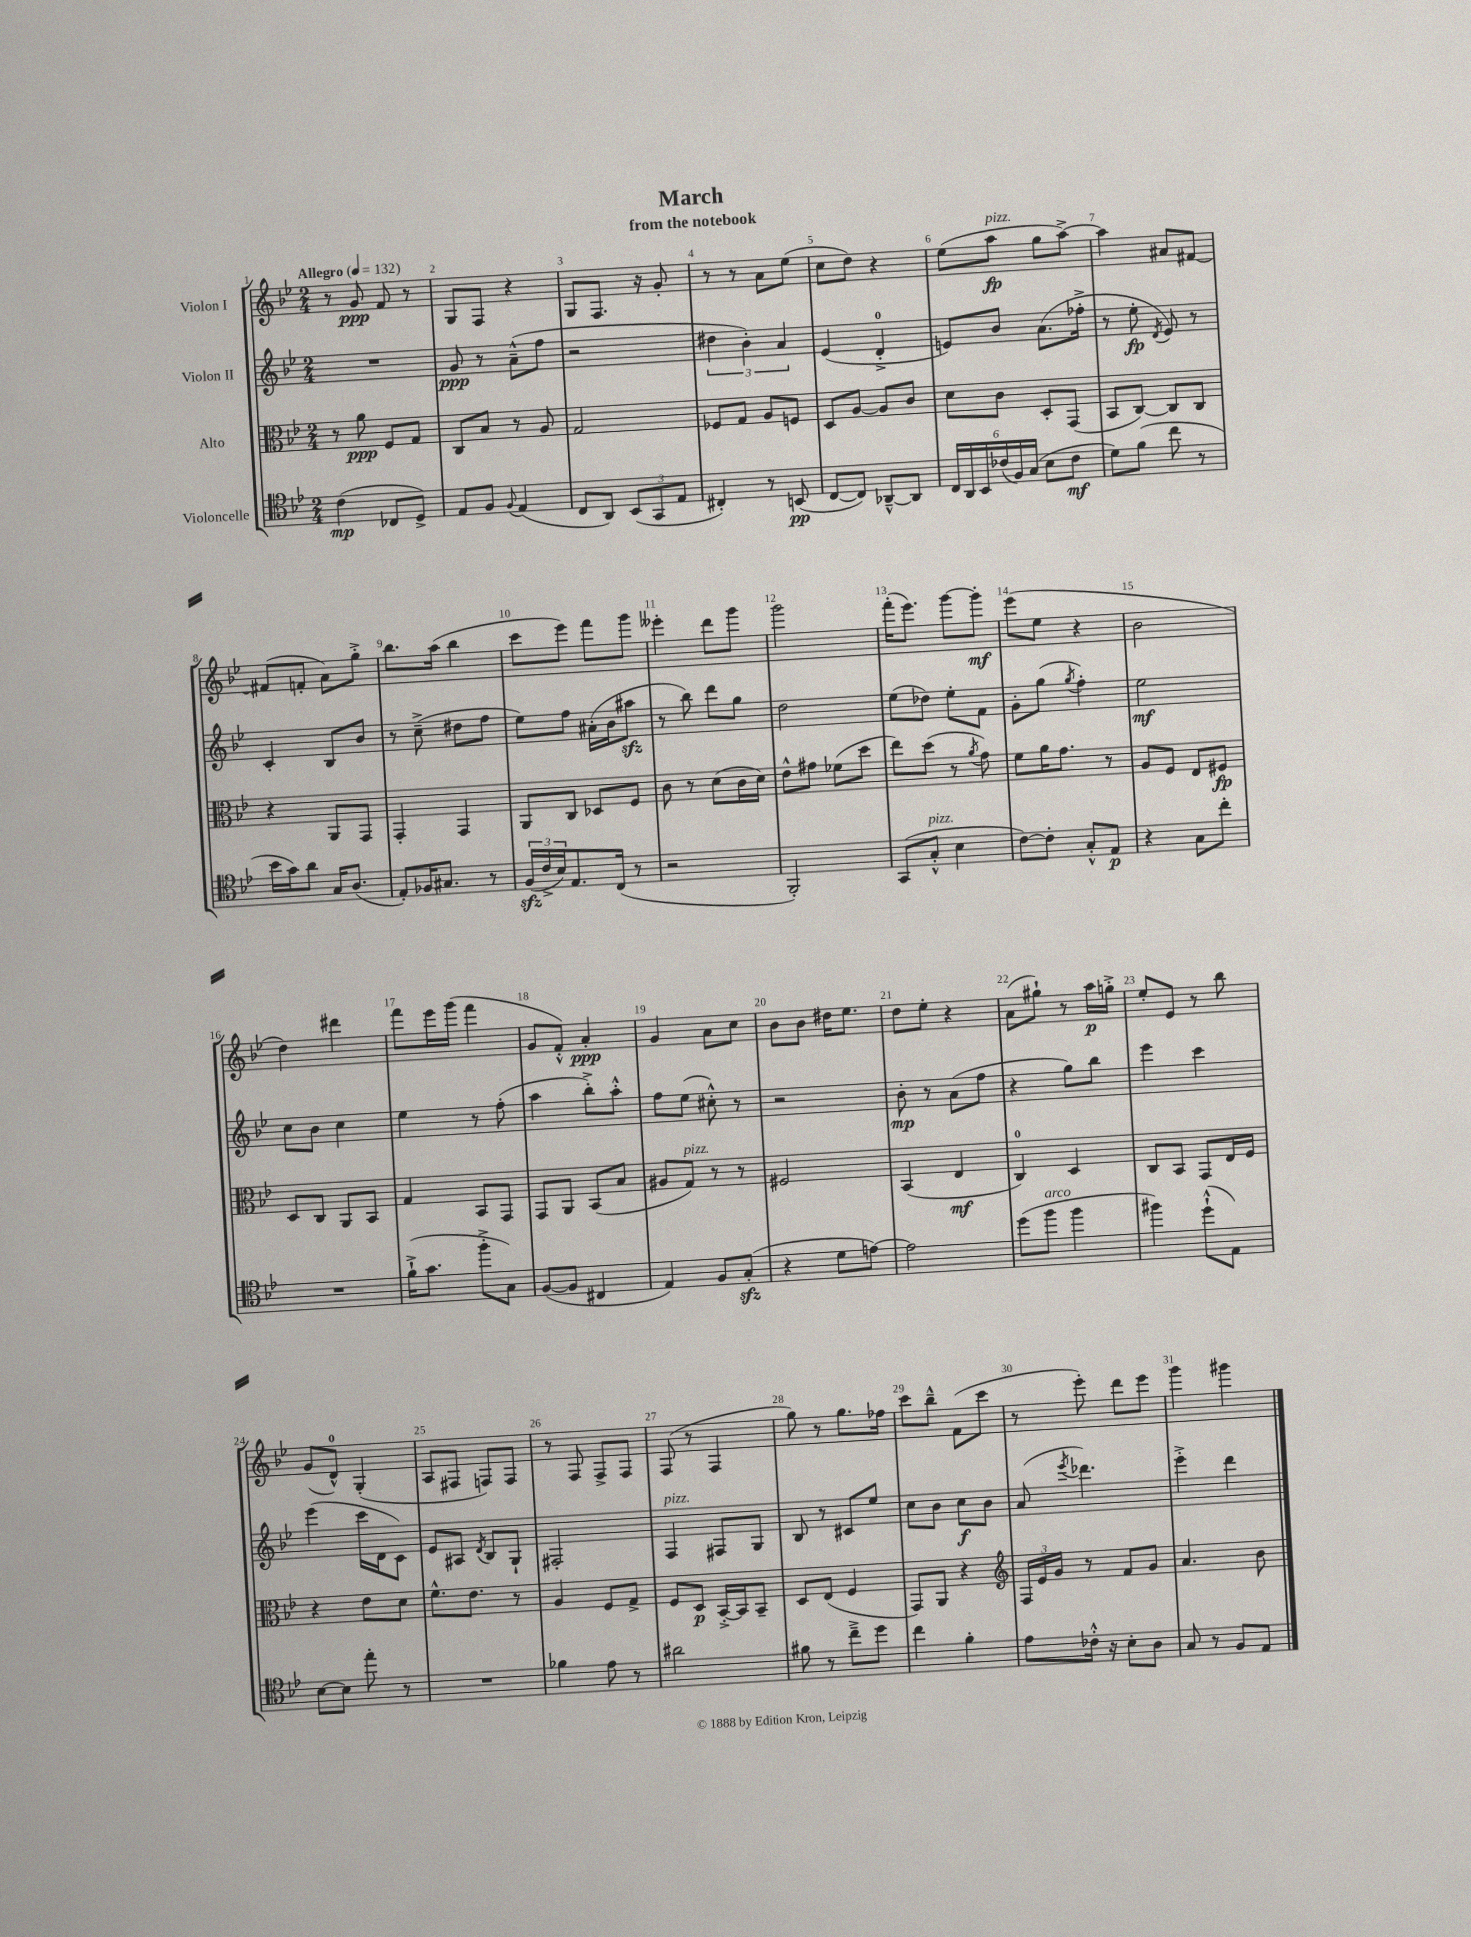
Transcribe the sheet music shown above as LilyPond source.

\header { title = "March" subtitle = "from the notebook" }
<<
\new StaffGroup <<
\new Staff = "s0" \with { instrumentName = "Violon I" } {
    \clef treble \key bes \major \numericTimeSignature \time 2/4 \tempo "Allegro" 4 = 132
    r8 g'8\ppp f'8 r8 |
    g8 f8 r4 |
    g8 f8. r16 g'8-. |
    r8 r8 a'8 ees''8( |
    c''8 d''8) r4 |
    ees''8( a''8\fp^\markup { \italic "pizz." } g''8 a''8~->) |
    a''4 ais'8 fis'8~ |
    fis'8( f'8-. a'8) g''8-.-> |
    bes''8. a''16( bes''4 |
    c'''8 ees'''8) f'''8 g'''8 |
    eeses'''4-. d'''8 g'''8 |
    g'''2 |
    f'''16-.( ees'''8.) g'''8~ g'''8-.\mf |
    ees'''8( ees''8 r4 |
    bes'2 |
    d''4) dis'''4 |
    f'''8 ees'''16 g'''16( f'''4 |
    g'8 f'8-.-^) a'4-.\ppp |
    g'4 a'8 c''8 |
    bes'8 bes'8 dis''16 ees''8. |
    d''8 ees''8-. r4 |
    a'8( gis''8-!) r8 a''16\p g''16-.-> |
    ees''8-. ees'8 r8 bes''8 |
    g'8( d'8-0-^) g4-.( |
    a8 fis8 f8) f8 |
    r8 f8 f8-> f8 |
    f8( r8 f4 |
    g''8) r8 g''8. fes''16 |
    c'''8 bes''8---^ f'8( c'''8 |
    r8 ees'''8-.) d'''8 ees'''8 |
    g'''4 gis'''4 \bar "|." |
}
\new Staff = "s1" \with { instrumentName = "Violon II" } {
    \clef treble \key bes \major \numericTimeSignature \time 2/4
    R2 |
    g'8\ppp r8 a'8---^( f''8 |
    r2 |
    \tuplet 3/2 { dis''4 bes'4-.) a'4 } |
    ees'4( d'4-0-.-> |
    e'8) bes'8 a'8.( fes''16-.-> |
    r8 ees''8-.\fp \acciaccatura { d'8 } ees'8) r8 |
    c'4-. bes8 bes'8 |
    r8 c''8--->( dis''8 f''8 |
    ees''8) f''8 ais'16-.( bes'16 ais''8\sfz |
    r8 bes''8) d'''8 g''8 |
    d''2 |
    ees''8( des''8) ees''8-. f'8 |
    g'8-. g''8( \acciaccatura { g''8 } f''4-.) |
    ees''2\mf |
    c''8 bes'8 c''4 |
    ees''4 r8 f''8-.( |
    a''4 bes''8-.->) a''8-.-^ |
    f''8 ees''8( cis''8-.-^) r8 |
    r2 |
    bes'8-.\mp r8 a'8( f''8 |
    r4 g''8) bes''8 |
    ees'''4 c'''4 |
    ees'''4( c'''16 d'16 c'8) |
    ees'8 ais8 \acciaccatura { d'8 } bes8 g8-! |
    fis2-. |
    f4^\markup { \italic "pizz." } fis8 g8 |
    bes8 r8 cis'8 ees''8 |
    c''8 bes'8 c''8\f bes'8 |
    a'8( \acciaccatura { ees'''8 } des'''4.) |
    ees'''4-.-> d'''4 \bar "|." |
}
\new Staff = "s2" \with { instrumentName = "Alto" } {
    \clef alto \key bes \major \numericTimeSignature \time 2/4
    r8 a'8\ppp f8 g8 |
    c8 bes8 r8 a8 |
    g2 |
    fes8 g8 a8 f8 |
    d8 a8~ a8 c'8 |
    d'8 c'8 d8-. g,8( |
    bes,8 c8~) c8 c8 |
    r4 a,8 g,8 |
    g,4-. g,4 |
    a,8 c8 des8 f8 |
    c'8 r8 d'8( c'16 d'16) |
    ees'8-^ gis'8 fes'8( d''8 |
    ees''8) d''8( r8 \acciaccatura { a'8 } g'8) |
    f'8 a'16 g'8. r8 |
    a8 f8 ees8 fis8\fp |
    d8 c8 a,8 bes,8 |
    g4 bes,8 g,8 |
    g,8 a,8 bes,8( bes8 |
    ais8 g8^\markup { \italic "pizz." }) r8 r8 |
    fis2 |
    bes,4( ees4\mf |
    c4-0) d4 |
    c8 bes,8 g,8 ees16 f16 |
    r4 ees'8 d'8 |
    f'8.-^ ees'8. r8 |
    a4 f8 g8-> |
    f8 d8\p bes,16~-.-> bes,16 bes,8-- |
    d8 ees8( f4 |
    g,8) a,8 r4 |
    \clef treble \tuplet 3/2 { f16 ees'16 g'16 } r8 f'8 g'8 |
    a'4. bes'8 \bar "|." |
}
\new Staff = "s3" \with { instrumentName = "Violoncelle" } {
    \clef tenor \key bes \major \numericTimeSignature \time 2/4
    c'4\mp( ces8 d8->) |
    ees8 f8 \appoggiatura { f8 } ees4( |
    c8 a,8) \tuplet 3/2 { bes,8( g,8 ees8 } |
    cis4-.) r8 b,8\pp( |
    c8~ c8) aes,8~---^ aes,8 |
    \tuplet 6/4 { c16 a,16 bes,16 ces'16( f16) g16( } bes8 ces'8\mf |
    d'8) f'8( c''8 r8 |
    bes'16 g'16) a'8 g16 a8.( |
    ees8-.) fes16 gis8. r8 |
    \tuplet 3/2 { f16\sfz( c'16-> bes16) } ees8. c16( r8 |
    r2 |
    f,2-.) |
    g,8( g8-.-^^\markup { \italic "pizz." } bes4 |
    c'8~) c'8-. g8-.-^ ees8\p |
    r4 g8 c''8-. |
    R2 |
    f'16-!->( g'8. f''8-.-> g8) |
    f8~( f8 cis4 |
    ees4) f8 g8-.\sfz( |
    r4 d'8 e'8~) |
    e'2 |
    d''8( f''8^\markup { \italic "arco" } f''4 |
    fis''4) d''8-!-^( ees8) |
    bes8~ bes8 ees''8-. r8 |
    R2 |
    fes'4 ees'8 r8 |
    ais'2 |
    fis'8 r8 c''8---> d''8 |
    c''4 f'4-. |
    ees'8 ces'16-.-^ r16 bes8-. a8 |
    g8 r8 f8 ees8 \bar "|." |
}
>>
>>
\layout { \context { \Score \override BarNumber.break-visibility = ##(#f #t #t) barNumberVisibility = #all-bar-numbers-visible } }
